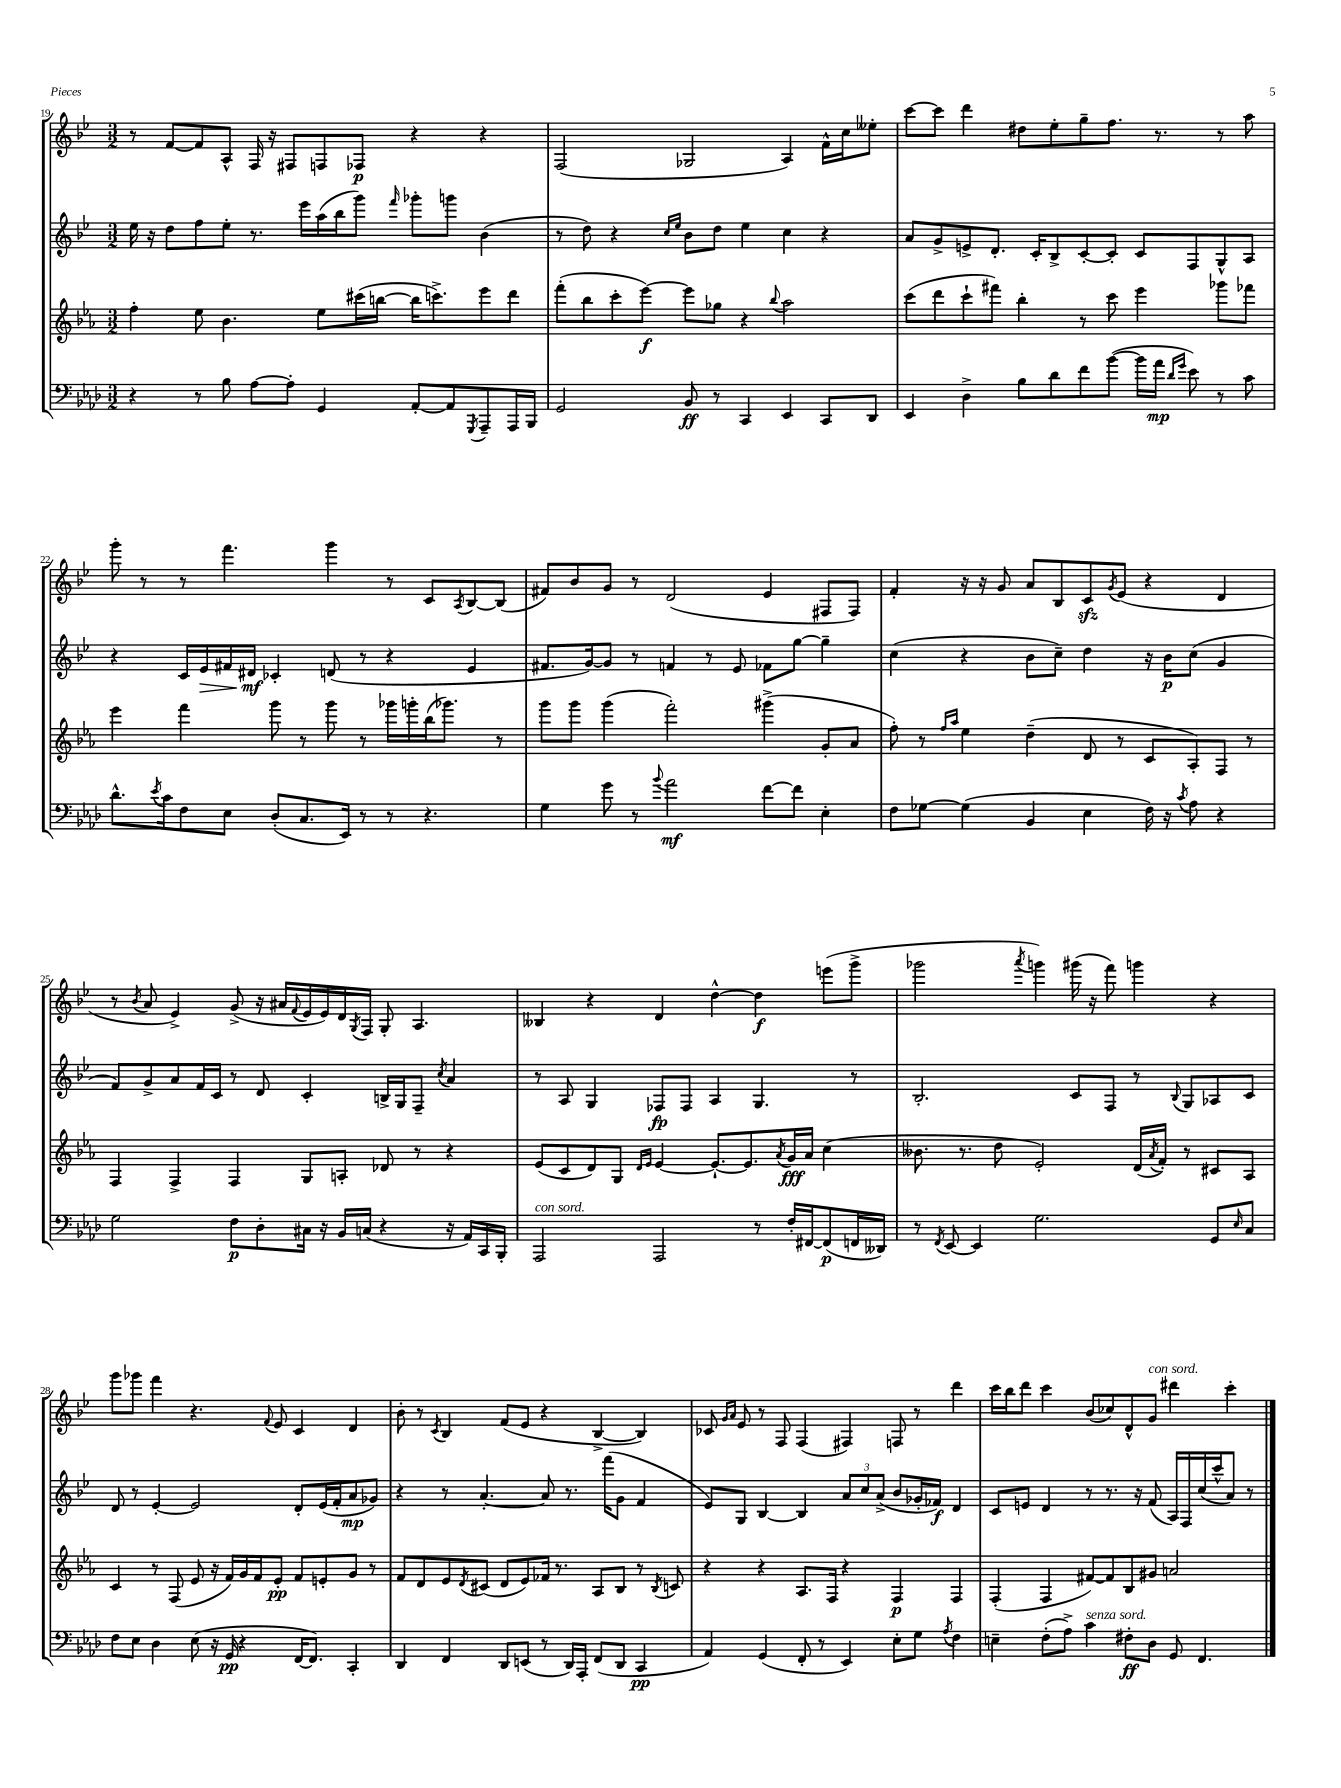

**kern	**kern	**kern	**kern
*staff4	*staff3	*staff2	*staff1
*clefF4	*clefG2	*clefG2	*clefG2
*k[b-e-a-d-]	*k[b-e-a-]	*k[b-e-]	*k[b-e-]
*M3/2	*M3/2	*M3/2	*M3/2
4r	4ff'	16ee-	8r
.	.	16r	.
.	.	8dd	[8f
8r	8ee-	8ff	8f]
8B-	4.b-	8ee-'	8A^^
[8A-	.	8.r	16F
.	.	.	16r
8A-']	.	.	8F#
.	.	16eee-	.
4GG	8ee-	(16aa	8F
.	.	16bb-	.
.	(16ccc#	8ggg)	8F-
.	[16bb	.	.
.	.	16qqfff	.
[8AA-'	16bb]	8ggg-'	4r
.	8.ccc^)	.	.
8AA-]	.	8ggg	.
8qGGG	.	.	.
8AAA-~	8eee-	(4b-	4r
16AAA-	8ddd	.	.
16BBB-	.	.	.
=	=	=	=
2GG	(8fff'	8r	(2F
.	8bb-	8dd)	.
.	8ccc'	4r	.
.	[8eee-)	.	.
.	.	16qqcc	.
.	.	16qqee-	.
8BB-	8eee-]	8b-	2G-
8r	8gg-	8dd	.
4CC	4r	4ee-	.
.	8qqbb-	.	.
4EE-	2aa-	4cc	4A)
8CC	.	4r	16f^^
.	.	.	16cc
8DD-	.	.	8ee--'
=	=	=	=
4EE-	(8ccc	8a	[8ccc
.	8ddd	8g^	8ccc]
4D-^	8ccc`	8e^	4ddd
.	8fff#)	8.d'	.
8B-	4bb-'	.	8dd#
.	.	16c'	.
8d-	.	8B-^	8ee-'
8f	8r	[8c'	8gg~
([8b-	8ccc	8c']	8.ff
16b-]	4eee-	8c	.
16a-	.	.	8.r
16qqd-	.	.	.
16qqg	.	.	.
8e-)	.	8F	.
8r	8ggg-	8G^^	8r
8c	8fff-	8A	8aa
=	=	=	=
8.d-^^	4eee-	4r	8ggg'
.	.	.	8r
8qe-	.	.	.
16c	.	.	.
8F	4fff	16c	8r
.	.	16e-	.
8E-	.	16f#	4.fff
.	.	16d#	.
(8D-'	8ggg	4c-'	.
8.C	8r	.	.
.	8ggg	(8d	4ggg
16EE-)	.	.	.
8r	8r	8r	.
8r	16ggg-	4r	8r
.	16ggg'	.	.
4.r	(16bb-	.	8c
.	8.ggg-)	.	.
.	.	.	8qA
.	.	4e-	[8B-
.	8r	.	(8B-]
=	=	=	=
4G	8ggg	8.f#	8f#)
.	8ggg	.	8b-
.	.	[16g)	.
8g	(4ggg	8g]	8g
8r	.	8r	8r
8qqb-	.	.	.
2a-	2fff')	4f	(2d
.	.	8r	.
.	.	8e-	.
[8f	(4ggg#^	8f-	4e-
8f]	.	[8gg	.
4E-'	8g'	4gg~]	8F#
.	8a-	.	8F#)
=	=	=	=
8F	8ff')	(4cc	4f'
[8G-	8r	.	.
.	16qqff	.	.
.	16qqaa-	.	.
(4G-]	4ee-	4r	16r
.	.	.	16r
.	.	.	8g
4BB-	(4dd~	8b-	8a
.	.	8cc~)	8B-
4E-	8d	4dd	8c
.	.	.	8qg
.	8r	.	(8e-
16F)	8c	16r	4r
16r	.	16b-	.
8qc	.	.	.
8A-	8A-')	(8cc	.
4r	8F	4g	4d
.	8r	.	.
=	=	=	=
2G	4F	8f)	8r
.	.	.	8qb-
.	.	8g^	8a
.	4F^	8a	4e-^)
.	.	16f	.
.	.	16c	.
8F	4F	8r	(8g^
8D-'	.	8d	16r
.	.	.	16a#
.	.	.	8qqf
16C#	8G	4c'	16e-
16r	.	.	16e-)
16BB-	8A'	.	16d
.	.	.	8qG
(16C	.	.	16F
4r	8d-	16B^	8G'
.	.	16G	.
.	8r	8F~	4.A
.	.	8qcc	.
16r	4r	4a	.
16AA-)	.	.	.
16CC	.	.	.
16BBB-'	.	.	.
=	=	=	=
2AAA-	(8e-	8r	4B--
.	8c	8A	.
.	8d)	4G	4r
.	8G	.	.
.	16qqd	.	.
.	16qqe-	.	.
2AAA-	[4e-	8F-	4d
.	.	8F-	.
.	8.e-`_	4A	[4dd^^
.	8.e-]	.	.
8r	.	4.G	4dd]
.	8qa-	.	.
16F'	16g	.	.
[16FF#	16a-	.	.
(8FF#]	(4cc	.	(8eee
16FF	.	8r	8ggg^
16DD--)	.	.	.
=	=	=	=
8r	8.b--	2.B-'	2ggg-
8qFF	.	.	.
[8EE-	.	.	.
.	8.r	.	.
4EE-]	.	.	.
.	8dd	.	.
.	.	.	8qaaa
2.G	2e-')	.	4ggg)
.	.	8c	(16ggg#
.	.	.	16r
.	.	8F	8fff)
.	(16d	8r	4ggg
.	8qa-	.	.
.	16f')	.	.
.	.	8qqB-	.
.	8r	8G	.
8GG	8c#	8A-	4r
16qqE-	.	.	.
8C	8A-	8c	.
=	=	=	=
8F	4c	8d	8ggg
8E-	.	8r	8ggg-
4D-	8r	[4e-'	4fff
.	(8F	.	.
(8E-	8e-	2e-]	4.r
16r	16r	.	.
16GG	16f)	.	.
4r	16g	.	.
.	16f	.	.
.	.	.	8qqf
.	8e-'	.	8e-
[16FF	8f	8d'	4c
8.FF])	.	.	.
.	8e'	(16e-	.
.	.	16f'	.
4CC'	8g	8a	4d
.	8r	8g-)	.
=	=	=	=
4DD-	8f	4r	8b-'
.	8d	.	8r
.	.	.	8qc
4FF	8e-	8r	4B-
.	8qd	.	.
.	(8c#	[4.a'	.
8DD-	8d	.	(8f
(8EE	8e-)	.	8e-
8r	16f-	8a]	4r
.	8.r	.	.
16DD-)	.	8.r	.
16AAA-'	.	.	.
(8FF	8A-	.	[4B-^
.	.	(16fff	.
8DD-	8B-	8g	.
4CC	8r	4f	4B-])
.	8qB-	.	.
.	8c	.	.
=	=	=	=
4AA-)	4r	8e-)	8c-
.	.	.	16qqg
.	.	.	16qqa
.	.	8G	8e-
(4GG	4r	[4B-	8r
.	.	.	8F
8FF'	8.A-	4B-]	(4F
8r	.	.	.
.	16F	.	.
4EE-)	4r	12a	4F#)
.	.	12cc	.
.	.	(12a^	.
8E-'	4F	8b-	8F
8G	.	16g-'	8r
.	.	16f-)	.
8qA-	.	.	.
4F	4F	4d	4ddd
=	=	=	=
4E~	(4F'	8c	16ccc
.	.	.	16bb-
.	.	8e	8ddd
(8F'	4F	4d	4ccc
8A-^)	.	.	.
4c	[8f#)	8r	(8b-
.	8f#]	8.r	8cc-)
8F#'	8B-	.	8d^^
.	.	16r	.
8D-	8g#	(8f	8g
8GG	2a	16A)	4ddd#
.	.	16F	.
4.FF	.	(16cc	.
.	.	16ccc^^	.
.	.	8a)	4ccc'
.	.	8r	.
==	==	==	==
*-	*-	*-	*-
